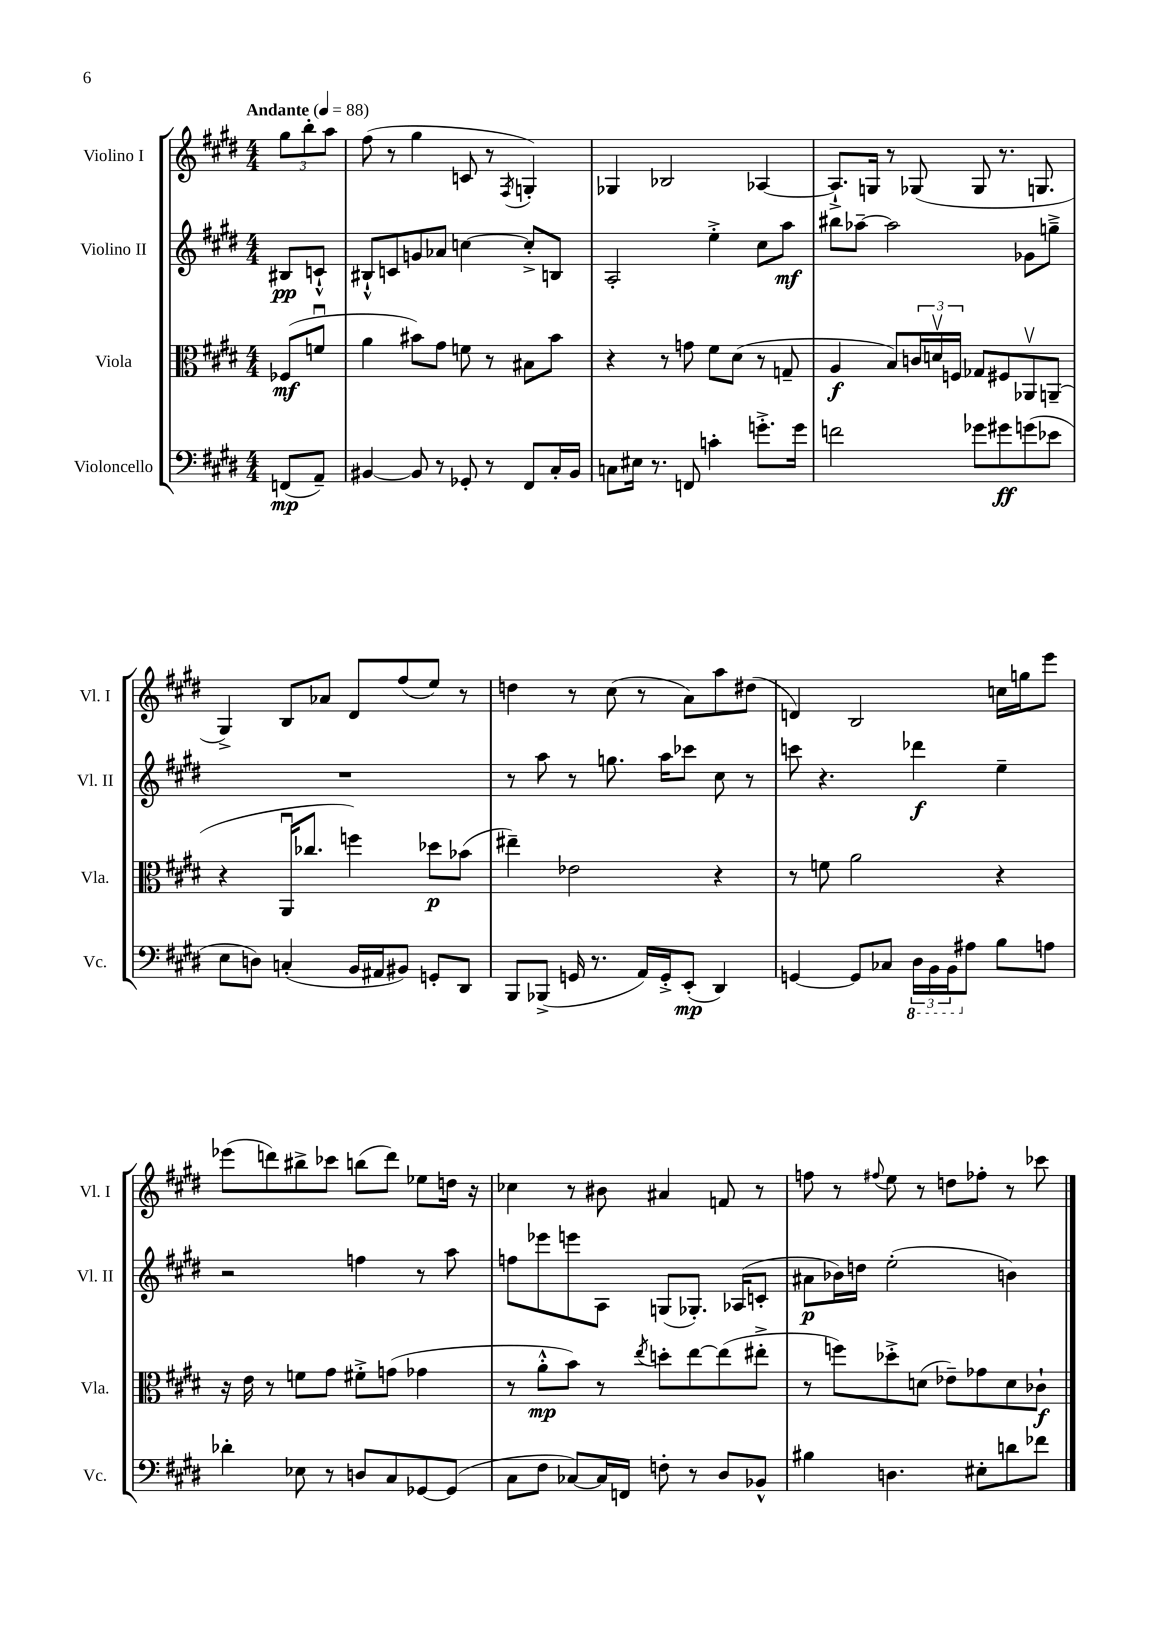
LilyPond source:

<<
\new StaffGroup <<
\new Staff = "s0" \with { instrumentName = "Violino I" shortInstrumentName = "Vl. I" } {
    \clef treble \key e \major \numericTimeSignature \time 4/4 \partial 4 \tempo "Andante" 4 = 88
    \tuplet 3/2 { gis''8 b''8-. a''8 } |
    fis''8( r8 gis''4 c'8 r8 \acciaccatura { fis8 } g4-.) |
    ges4 bes2 aes4~ |
    aes8.-!-> g16 r8 ges8( ges8 r8. g8. |
    gis4->) b8 aes'8 dis'8 fis''8( e''8) r8 |
    d''4 r8 cis''8( r8 a'8) a''8 dis''8( |
    d'4) b2 c''16 g''16 e'''8 |
    ees'''8( d'''8) bis''8-> ces'''8 b''8( d'''8) ees''8 d''16 r16 |
    ces''4 r8 bis'8 ais'4 f'8 r8 |
    f''8 r8 \appoggiatura { fis''8 } e''8 r8 d''8 fes''8-. r8 ces'''8 \bar "|." |
}
\new Staff = "s1" \with { instrumentName = "Violino II" shortInstrumentName = "Vl. II" } {
    \clef treble \key e \major \numericTimeSignature \time 4/4 \partial 4
    bis8\pp c'8-!-^ |
    bis8-!-^ c'8 g'8 aes'8 c''4~ c''8-.-> b8 |
    a2-. e''4-.-> cis''8 a''8\mf |
    bis''8 aes''8~-- aes''2 ges'8 g''8---> |
    R1 |
    r8 a''8 r8 g''8. a''16 ces'''8 cis''8 r8 |
    c'''8 r4. des'''4\f e''4-- |
    r2 f''4 r8 a''8 |
    f''8 ees'''8 e'''8 a8 g8( ges8.-.) aes16( c'8-. |
    ais'8\p bes'16) d''16 e''2-.( b'4) \bar "|." |
}
\new Staff = "s2" \with { instrumentName = "Viola" shortInstrumentName = "Vla." } {
    \clef alto \key e \major \numericTimeSignature \time 4/4 \partial 4
    fes8\mf( f'8\downbow |
    a'4 bis'8) gis'8 f'8 r8 bis8 bis'8 |
    r4 r8 g'8 fis'8 dis'8( r8 g8-- |
    a4\f b8) \tuplet 3/2 { c'16 d'16\upbow f16 } ges8 fis8 aes,8\upbow a,8--( |
    r4 a,16\downbow ces''8. f''4) des''8\p bes'8( |
    eis''4--) ees'2 r4 |
    r8 f'8 a'2 r4 |
    r16 e'16 r8 f'8 gis'8 fis'8-.-> g'8( ges'4 |
    r8 a'8-.-^\mp b'8) r8 \acciaccatura { e''8 } d''8-. e''8~ e''8( eis''8-.-> |
    r8 f''8) des''8-.-> d'8( ees'8--) ges'8 d'8 ces'8-!\f \bar "|." |
}
\new Staff = "s3" \with { instrumentName = "Violoncello" shortInstrumentName = "Vc." } {
    \clef bass \key e \major \numericTimeSignature \time 4/4 \partial 4
    f,8\mp( a,8--) |
    bis,4~ bis,8 r8 ges,8-. r8 fis,8 cis16-. bis,16 |
    c8 eis16 r8. f,8 c'4-. g'8.-.-> g'16 |
    f'2 ges'8 gis'8\ff g'8( ees'8 |
    e8 d8) c4-.( b,16 ais,16 bis,8) g,8-. dis,8 |
    b,,8 bes,,8->( g,16 r8. a,16) g,16-.-> e,8-.\mp( dis,4) |
    g,4~ g,8 ces8 \tuplet 3/2 { \ottava #-1 dis,16 b,,16 b,,16 \ottava #0 } ais8 b8 a8 |
    des'4-. ees8 r8 d8 cis8 ges,8~ ges,8( |
    cis8 fis8 ces8~) ces16 f,16 f8-. r8 dis8 bes,8-^ |
    bis4 d4. eis8-. d'8 fes'8 \bar "|." |
}
>>
>>
\layout { \context { \Score \remove "Bar_number_engraver" } }
